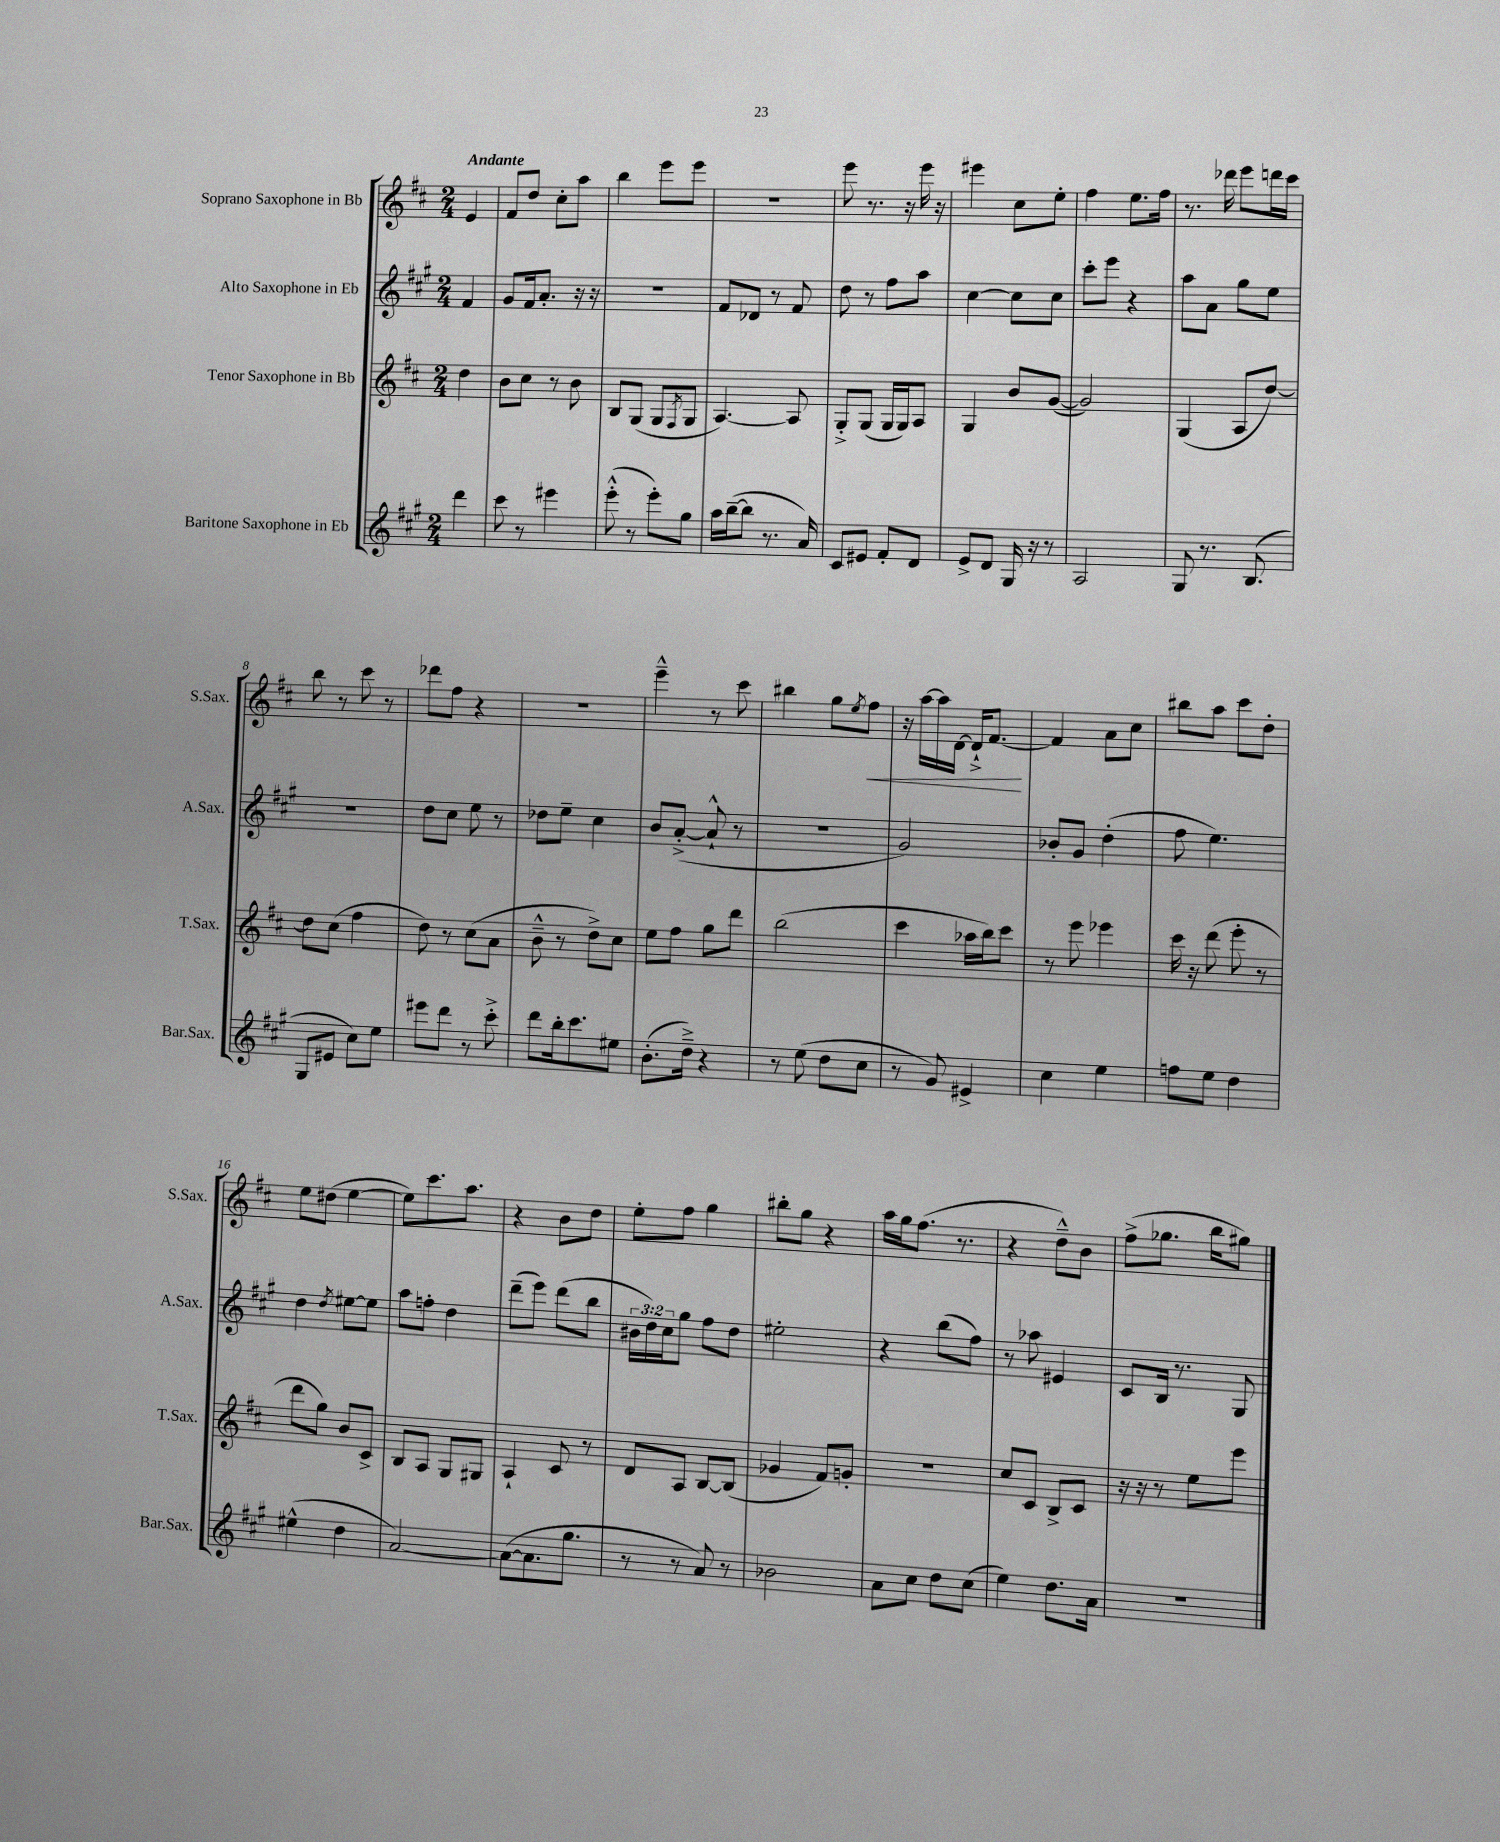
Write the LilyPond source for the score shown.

<<
\new StaffGroup <<
\new Staff = "s0" \with { instrumentName = "Soprano Saxophone in Bb" shortInstrumentName = "S.Sax." } {
    \clef treble \key d \major \numericTimeSignature \time 2/4 \partial 4 \tempo "Andante"
    e'4 |
    fis'8 d''8 cis''8-. a''8 |
    b''4 e'''8 e'''8 |
    r2 |
    e'''8 r8. r16 e'''16 r16 |
    eis'''4 cis''8 e''8-. |
    fis''4 e''8. fis''16 |
    r8. des'''16 e'''8 d'''16 cis'''16 |
    b''8 r8 cis'''8 r8 |
    des'''8 fis''8 r4 |
    R2 |
    e'''4---^ r8 cis'''8 |
    bis''4 g''8 \acciaccatura { e''8 } fis''8\< |
    r16 a''16~ a''16 d'16~ d'16-!-> fis'8.~\! |
    fis'4 a'8 cis''8 |
    bis''8 a''8 cis'''8 d''8-. |
    e''8 dis''8( e''4~ |
    e''8) cis'''8. a''8. |
    r4 b'8 d''8 |
    e''8-. fis''8 g''4 |
    bis''8-. g''8 r4 |
    a''16 g''16 fis''8.( r8. |
    r4 d''8---^) b'8 |
    fis''8->( ges''8. b''16 gis''8) \bar "|." |
}
\new Staff = "s1" \with { instrumentName = "Alto Saxophone in Eb" shortInstrumentName = "A.Sax." } {
    \clef treble \key a \major \numericTimeSignature \time 2/4 \override Staff.TupletNumber.text = #tuplet-number::calc-fraction-text \partial 4
    fis'4 |
    gis'8 fis'16 a'8.-. r16 r16 |
    R2 |
    fis'8 des'8 r8 fis'8 |
    d''8 r8 fis''8 a''8 |
    cis''4~ cis''8 cis''8 |
    cis'''8-. e'''8 r4 |
    a''8 a'8 gis''8 e''8 |
    r2 |
    d''8 cis''8 e''8 r8 |
    des''8 e''8-- cis''4 |
    b'8 a'8~-.->( a'8-!-^ r8 |
    R2 |
    gis'2) |
    bes'8-. gis'8 d''4-.( |
    fis''8 e''4.) |
    d''4 \acciaccatura { d''8 } eis''8~ eis''8 |
    a''8 f''8-. d''4 |
    d'''8--( e'''8) d'''8( b''8 |
    \tuplet 3/2 { bis'16 d''16) cis''16 } gis''8 fis''8 d''8 |
    eis''2-. |
    r4 b''8( fis''8) |
    r8 aes''8 eis'4 |
    cis'8 b16 r8. gis8 \bar "|." |
}
\new Staff = "s2" \with { instrumentName = "Tenor Saxophone in Bb" shortInstrumentName = "T.Sax." } {
    \clef treble \key d \major \numericTimeSignature \time 2/4 \partial 4
    d''4 |
    b'8 cis''8 r8 b'8 |
    b8 g8( g8 \acciaccatura { fis8 } g8 |
    a4.~) a8 |
    g8-.-> g8( g16 g16) a8 |
    g4 b'8 g'8~( |
    g'2) |
    g4( a8 d''8~) |
    d''8 cis''8( fis''4 |
    d''8) r8 cis''8( a'8 |
    b'8---^ r8 d''8->) cis''8 |
    e''8 fis''8 g''8 d'''8 |
    b''2( |
    cis'''4 aes''16 b''16) cis'''8 |
    r8 e'''8 ees'''4 |
    cis'''16 r16 d'''8( e'''8-. r8 |
    d'''8 g''8) b'8 cis'8-> |
    b8 a8 g8 gis8 |
    a4-! cis'8 r8 |
    d'8 a8 b8~ b8( |
    ges'4 fis'8) g'8-. |
    R2 |
    cis''8 cis'8 b8-> cis'8 |
    r16 r16 r8 e''8 e'''8 \bar "|." |
}
\new Staff = "s3" \with { instrumentName = "Baritone Saxophone in Eb" shortInstrumentName = "Bar.Sax." } {
    \clef treble \key a \major \numericTimeSignature \time 2/4 \partial 4
    d'''4 |
    cis'''8 r8 eis'''4 |
    e'''8-.-^( r8 e'''8-.) gis''8 |
    a''16 b''16~--( b''8 r8. a'16) |
    cis'8 eis'8 fis'8-. d'8 |
    e'8-> d'8 gis16 r16 r8 |
    a2 |
    gis8 r8. b8.( |
    gis8 eis'8 cis''8) e''8 |
    eis'''8 d'''8 r8 cis'''8-.-> |
    d'''8 b''16-. cis'''8. eis''8 |
    b'8.-.( d''16--->) r4 |
    r8 e''8( d''8 cis''8 |
    r8 gis'8) eis'4-> |
    cis''4 e''4 |
    f''8 e''8 d''4 |
    eis''4-^( d''4 |
    a'2~) |
    a'8~( a'8. gis''8. |
    r8 r8 a'8) r8 |
    bes'2 |
    a'8 cis''8 d''8 cis''8( |
    e''4) d''8. a'16 |
    R2 \bar "|." |
}
>>
>>
